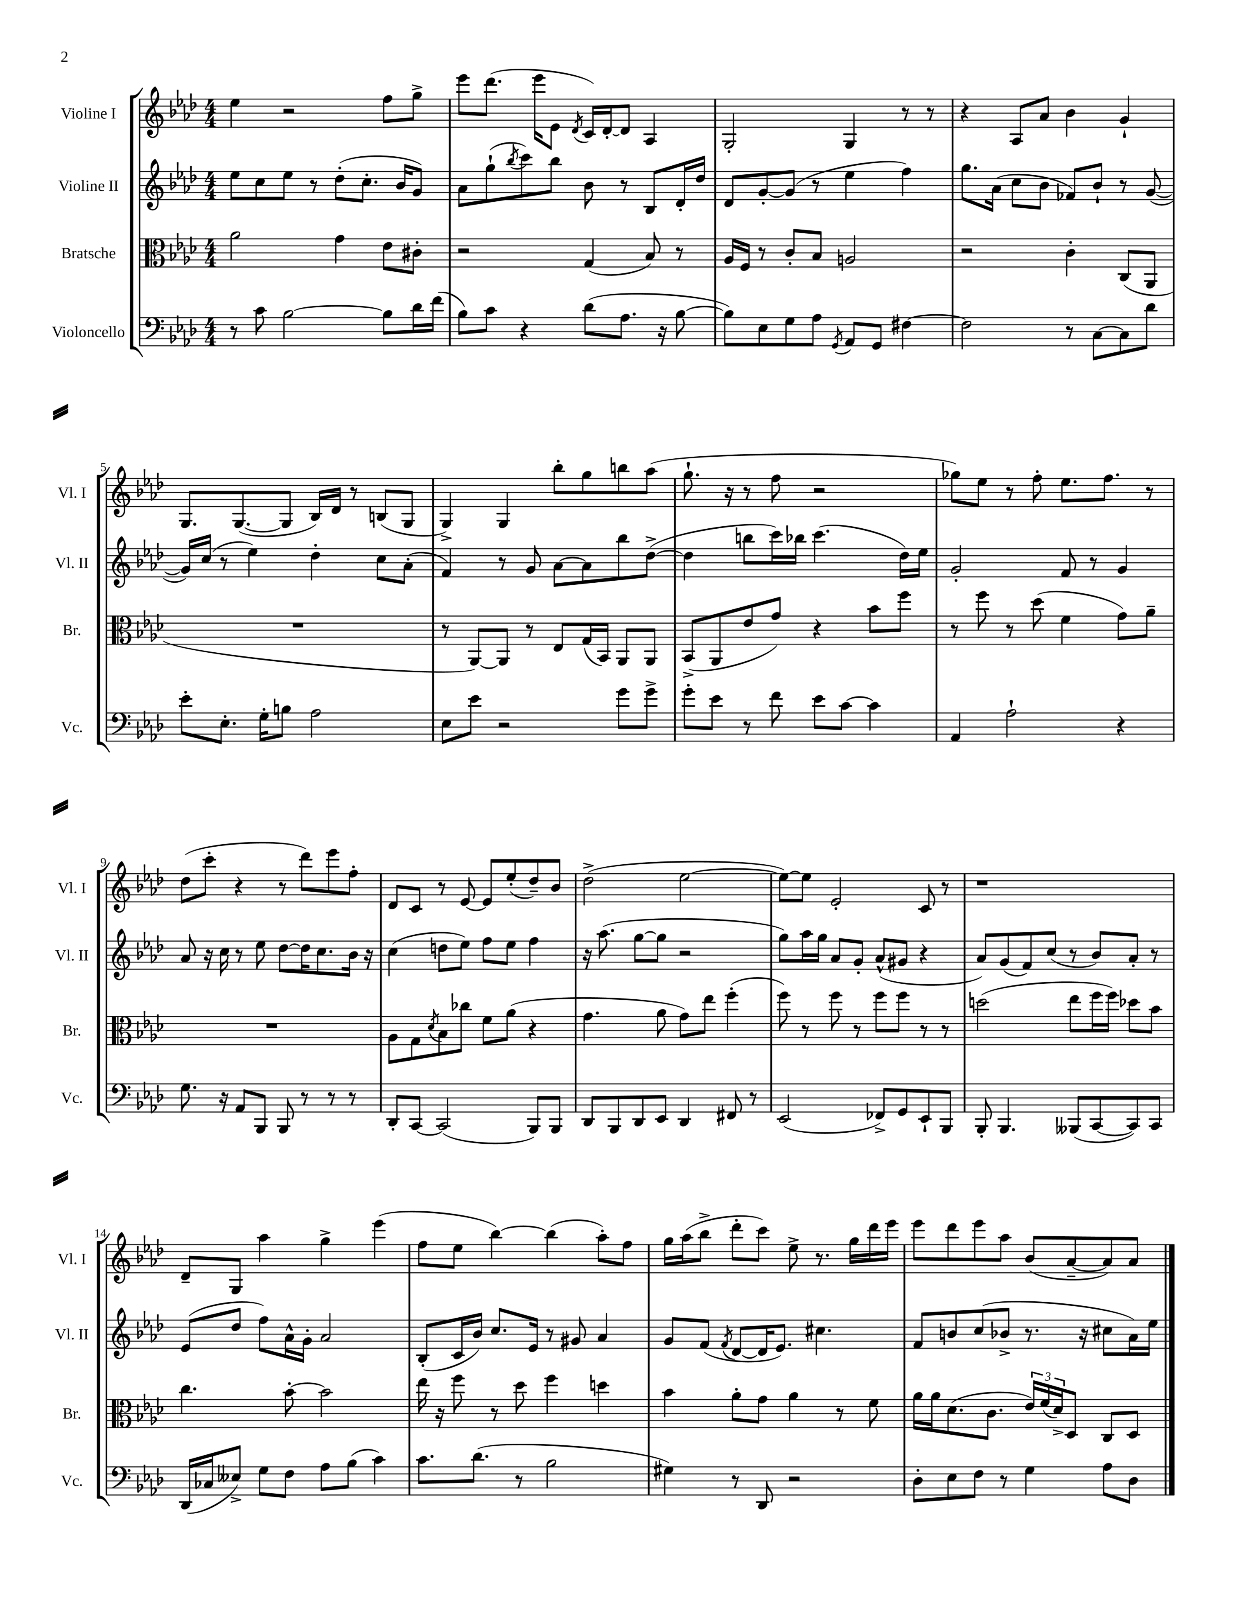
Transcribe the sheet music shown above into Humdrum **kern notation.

**kern	**kern	**kern	**kern
*staff4	*staff3	*staff2	*staff1
*clefF4	*clefC3	*clefG2	*clefG2
*k[b-e-a-d-]	*k[b-e-a-d-]	*k[b-e-a-d-]	*k[b-e-a-d-]
*M4/4	*M4/4	*M4/4	*M4/4
8r	2a-	8ee-	4ee-
8c	.	8cc	.
[2B-	.	8ee-	2r
.	.	8r	.
.	4g	(8dd-'	.
.	.	8.cc'	.
8B-]	8e-	.	8ff
.	.	16b-	.
16d-	8c#'	8g)	8gg^
(16f	.	.	.
=	=	=	=
8B-)	2r	8a-	8eee-
8c	.	(8gg`	(8.ddd-
.	.	8qbb-	.
4r	.	8ccc)	.
.	.	.	16eee-
.	.	8bb-	8e-
.	.	.	8qd-
(8d-	(4G	8b-	16c)
.	.	.	[16d-'
8.A-	.	8r	8d-]
.	8B-)	8B-	4A-
16r	.	.	.
[8B-	8r	16d-'	.
.	.	16dd-	.
=	=	=	=
8B-])	16A-	8d-	2G'
.	16F	.	.
8E-	8r	[8g'	.
8G	8c'	(8g]	.
8A-	8B-	8r	.
8qGG	.	.	.
8AA-	2A	4ee-	4G
8GG	.	.	.
[4F#	.	4ff)	8r
.	.	.	8r
=	=	=	=
2F#]	2r	8.gg	4r
.	.	(16a-	.
.	.	8cc	8A-
.	.	8b-	8a-
8r	4c'	8f-)	4b-
[8C	.	8b-`	.
8C]	(8C	8r	4g`
8d-	8AA-	([8g	.
=	=	=	=
8e-'	1r	16g])	8.G
.	.	(16cc	.
8.E-'	.	8r	.
.	.	.	([8.G
.	.	4ee-)	.
16G'	.	.	.
8B	.	.	8G]
2A-	.	4dd-'	16B-)
.	.	.	16d-
.	.	.	8r
.	.	8cc	(8B
.	.	(8a-'	8G
=	=	=	=
8E-	8r	4f)	4G^)
8e-	[8AA-)	.	.
2r	8AA-]	8r	4G
.	8r	8g	.
.	8E-	[8a-	8bb-'
.	(16G	8a-]	8gg
.	16BB-)	.	.
8g	8AA-	8bb-	8bb
8g^	8AA-	([8dd-^	(8aa-
=	=	=	=
8g'	(8BB-^	4dd-]	8.gg`
8e-	8AA-	.	.
.	.	.	16r
8r	8e-	8bb	8r
8f	8g)	16ccc)	8ff
.	.	16bb-	.
8e-	4r	(4.ccc	2r
[8c	.	.	.
4c]	8b-	.	.
.	8ff	16dd-)	.
.	.	16ee-	.
=	=	=	=
4AA-	8r	2g'	8gg-)
.	8ff	.	8ee-
2A-`	8r	.	8r
.	(8dd-	.	8ff'
.	4f	8f	8.ee-
.	.	8r	.
.	.	.	8.ff
4r	8g)	4g	.
.	8a-~	.	8r
=	=	=	=
8.G	1r	8a-	(8dd-
.	.	16r	8ccc'
16r	.	16cc	.
8AA-	.	8r	4r
8BBB-	.	8ee-	.
8BBB-	.	[8dd-	8r
8r	.	16dd-]	8ddd-)
.	.	8.cc	.
8r	.	.	8eee-
8r	.	16b-	8ff'
.	.	16r	.
=	=	=	=
8DD-'	8A-	(4cc	8d-
[8CC	8G	.	8c
.	8qd-	.	.
(2CC]	8B-	8dd	8r
.	8cc-	8ee-)	[8e-
.	8f	8ff	8e-]
.	(8a-	8ee-	(8ee-'
8BBB-)	4r	4ff	8dd-~)
8BBB-	.	.	8b-
=	=	=	=
8DD-	4.g	16r	(2dd-^
.	.	(8.aa-	.
8BBB-	.	.	.
8DD-	.	[8gg	.
8EE-	8a-	8gg]	.
4DD-	8g)	2r	[2ee-
.	8ee-	.	.
8FF#	(4ff'	.	.
8r	.	.	.
=	=	=	=
(2EE-	8ff)	8gg)	8ee-_)
.	8r	16aa-	8ee-]
.	.	16gg	.
.	8ff	8a-	2e-'
.	8r	8g'	.
8FF-^)	8ff	(8a-^^	.
8GG	8ff	8g#	.
8EE-`	8r	4r	8c
8BBB-	8r	.	8r
=	=	=	=
8BBB-'	(2dd	8a-)	1r
4.BBB-	.	(8g	.
.	.	8f)	.
.	.	(8cc	.
(8BBB--	8ee-	8r	.
[8CC	16ff	8b-)	.
.	16ff)	.	.
8CC])	8dd-	8a-'	.
8CC	8b-	8r	.
=	=	=	=
(16DD-	4.cc	(8e-	8d-~
16C-	.	.	.
8E--^)	.	8dd-	8G
8G	.	8ff)	4aa-
8F	[8b-'	16a-^^	.
.	.	16g'	.
8A-	2b-]	2a-	4gg^
(8B-	.	.	.
4c)	.	.	(4eee-
=	=	=	=
8.c	16ee-	(8B-'	8ff
.	16r	.	.
.	8ff	16c	8ee-
(8.d-	.	16b-)	.
.	8r	8.cc	[4bb-)
8r	8dd-	.	.
.	.	16e-	.
2B-	4ff	8r	(4bb-]
.	.	8g#	.
.	4dd	4a-	8aa-')
.	.	.	8ff
=	=	=	=
4G#)	4b-	8g	16gg
.	.	.	(16aa-
.	.	(8f	8bb-^
.	.	8qf	.
8r	8a-'	[8d-	8ddd-'
8DD-	8g	16d-]	8ccc)
.	.	8.e-)	.
2r	4a-	.	8ee-^
.	.	4.cc#	8.r
.	8r	.	.
.	.	.	16gg
.	8f	.	16ddd-
.	.	.	16eee-
=	=	=	=
8D-'	16a-	8f	8eee-
.	16a-	.	.
8E-	(8.d-	8b	8ddd-
8F	.	(8cc	8eee-
.	8.c	.	.
8r	.	8b-^	8aa-
4G	24e-)	8.r	(8b-
.	(24f	.	.
.	24d-^)	.	.
.	8D-	.	[8a-~
.	.	16r	.
8A-	8C	8cc#	8a-])
8D-	8D-	16a-)	8a-
.	.	16ee-	.
==	==	==	==
*-	*-	*-	*-
